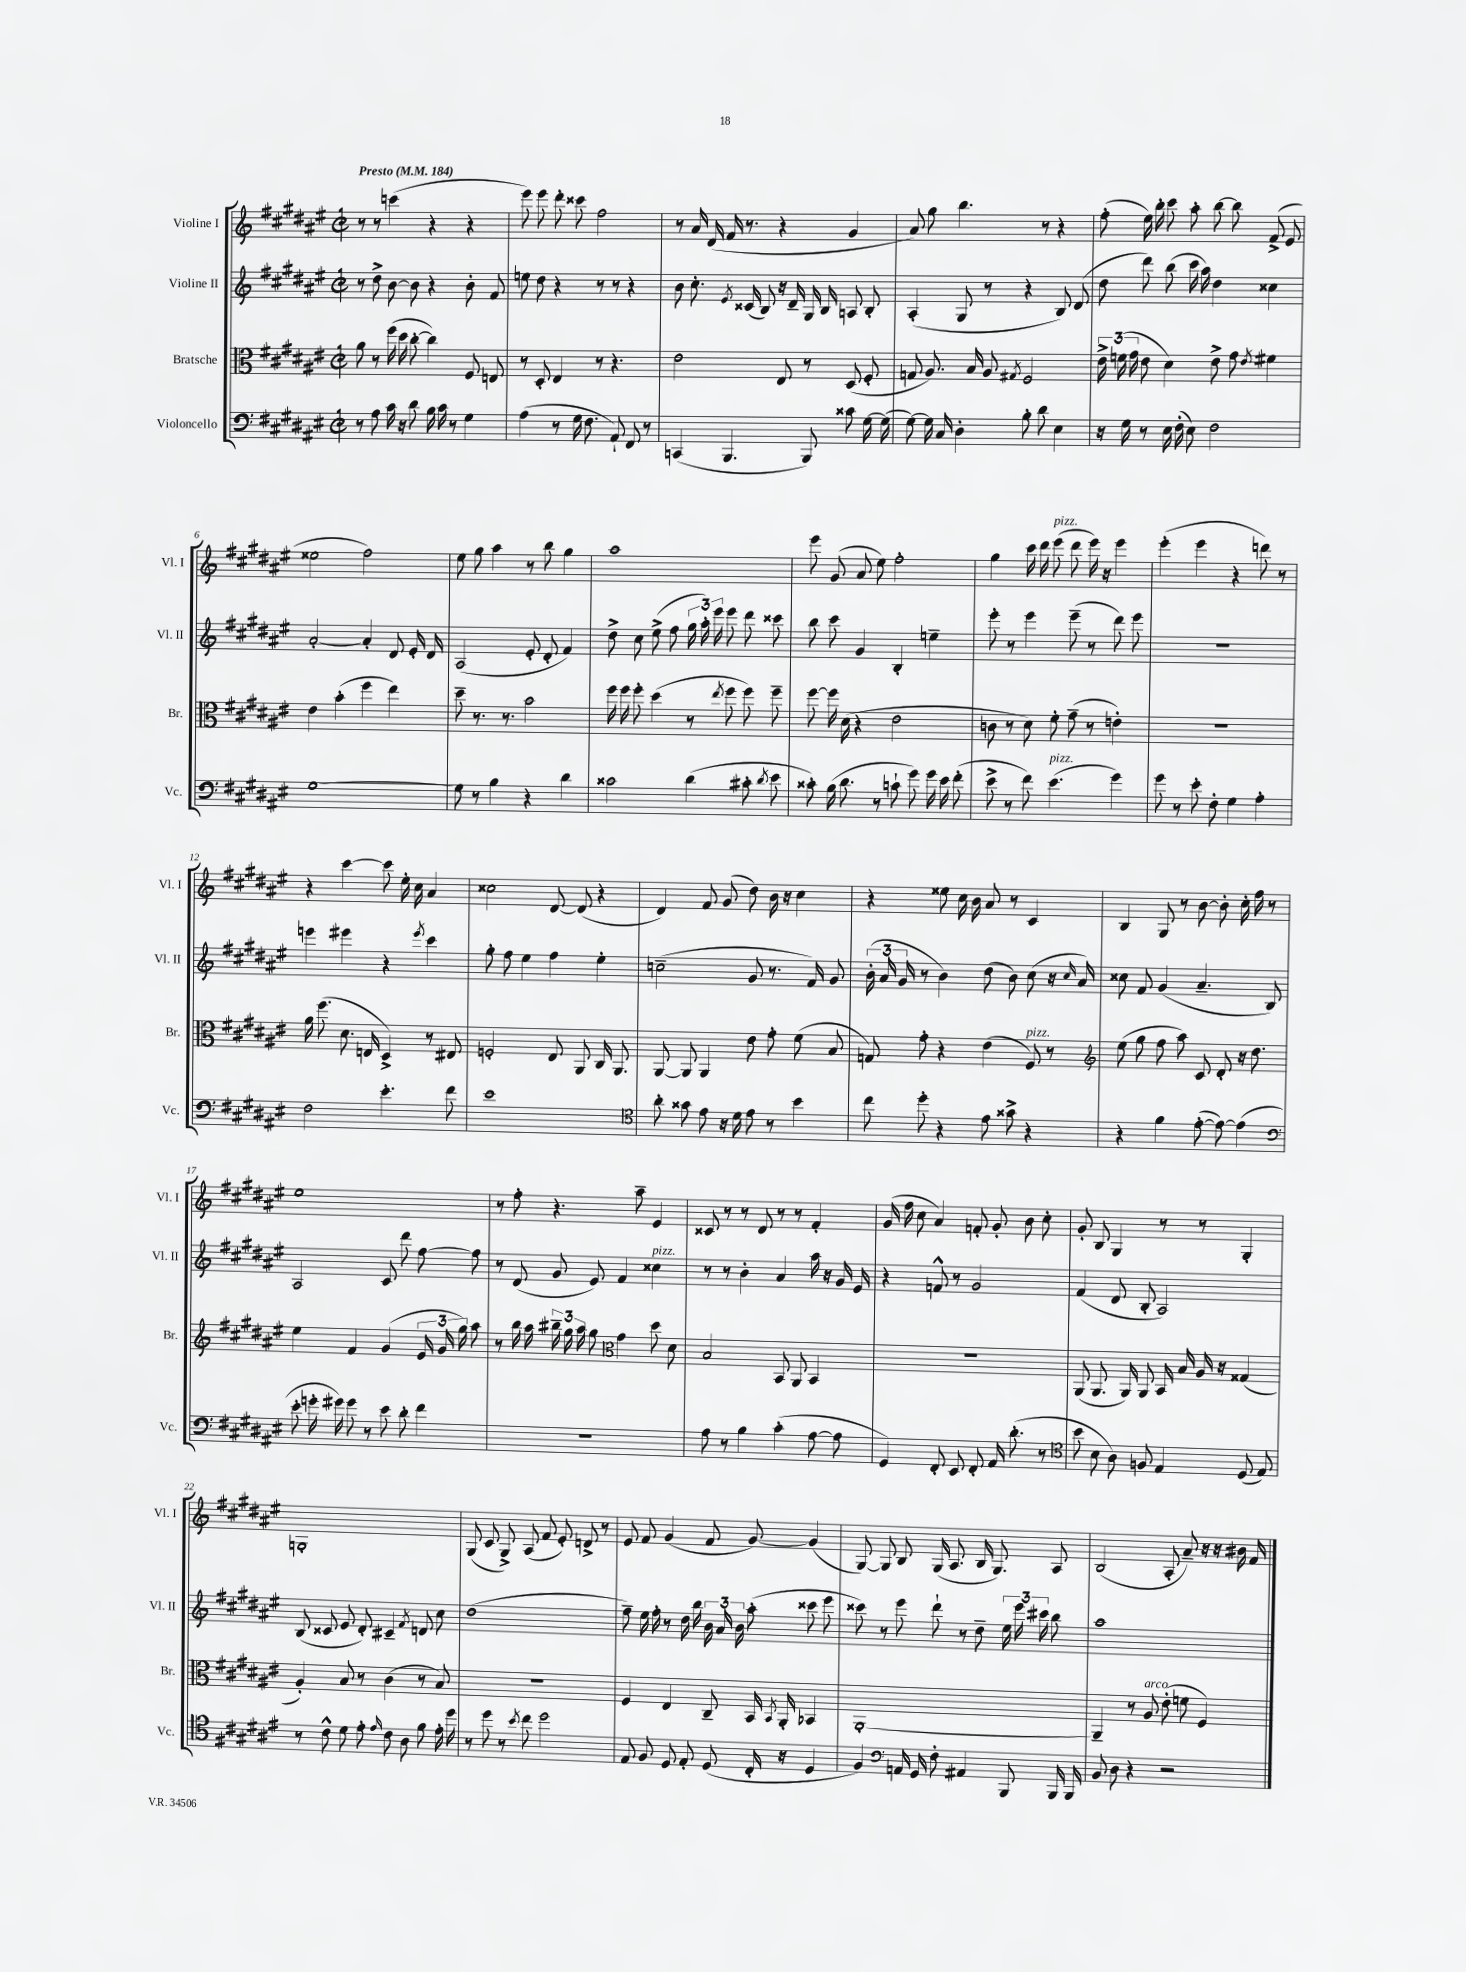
<<
\new StaffGroup <<
\new Staff = "s0" \with { instrumentName = "Violine I" shortInstrumentName = "Vl. I" } {
    \clef treble \key fis \major \defaultTimeSignature \time 2/2 \tempo "Presto" 4 = 184
    \autoBeamOff r8 r8 c'''4( r4 r4 |
    eis'''8) eis'''8 dis'''8-. cisis'''8 fis''2 |
    r8 ais'16 dis'16( fis'16 r8. r4 gis'4 |
    ais'8) gis''8 b''4. r8 r4 |
    fis''8-.( eis''16) b''16-. cis'''8 ais''8-. b''8~ b''8 fis'8->( eis'8 |
    eisis''2 fis''2) |
    eis''8 gis''8 ais''4 r8 b''8 gis''4 |
    ais''1 |
    eis'''8 gis'8( ais'8 eis''8) fis''2-. |
    gis''4 cis'''16 dis'''16 eis'''8^\markup { \italic "pizz." }( dis'''8 eis'''16) r16 eis'''4 |
    eis'''4-.( eis'''4 r4 d'''8) r8 |
    r4 cis'''4~ cis'''8 eis''16-. cis''16 ais'4 |
    cisis''2 dis'8~ dis'8( r4 |
    dis'4) fis'8 gis'8( dis''8) b'16 r16 cis''4 |
    r4 eisis''8 cis''16 b'16 ais'8 r8 cis'4 |
    b4 gis8 r8 b'8~ b'8-. cis''16-. fis''16 r8 |
    eis''1 |
    r8 fis''8-. r4. ais''8-- eis'4 |
    cisis'8 r8 r8 dis'8 r8 r8 fis'4-. |
    gis'16( fis''16 cis''8 ais'4) f'8-. gis'8-. b'8 cis''8-. |
    gis'8-. b8 gis4 r8 r8 gis4-. |
    g1-. |
    gis8( cis'8 gis8->) ais8( fis'8 eis'8-.) d'8-> r8 |
    eis'8 fis'8 gis'4( fis'8 gis'8~) gis'4( |
    gis8~) gis8 b8 gis16( ais8. b16 gis8.) ais8 |
    b2( ais8-. ais'8--) r16 r16 bis'16 fis'16 \bar "|." |
}
\new Staff = "s1" \with { instrumentName = "Violine II" shortInstrumentName = "Vl. II" } {
    \clef treble \key fis \major \defaultTimeSignature \time 2/2
    \autoBeamOff r8 dis''8-> b'8~ b'8 r4 b'8-. fis'8 |
    e''8 dis''8 r4 r8 r8 r4 |
    b'8 cis''8.-. \acciaccatura { eis'8 } cisis'16( b8) r16 dis'16-- gis16 b16 a8 b8-. |
    ais4-.( gis8 r8 r4 b8) dis'8( |
    dis''8 dis'''8) b''8( cis'''16 ais''16) dis''4 cisis''4 |
    ais'2~-. ais'4-. dis'8 eis'16-. dis'16 |
    ais2( eis'8-. dis'8-. fis'4) |
    dis''8-> cis''8 eis''8->( fis''8 \tuplet 3/2 { gis''16 ais''16-.) eis'''16 } eis'''8 dis'''8 cisis'''8 |
    b''8 cis'''8 gis'4 b4-. e''4-- |
    eis'''8-. r8 eis'''4 eis'''8--( r8 dis'''8) eis'''8 |
    R1 |
    e'''4 eis'''4 r4 \acciaccatura { eis'''8 } cis'''4 |
    gis''8-. fis''8 eis''4 fis''4 eis''4-. |
    c''2--( gis'8 r8. fis'16) gis'8 |
    \tuplet 3/2 { b'16-.( ais'16 gis'16 } r8 b'4) dis''8( b'8) cis''8( r16 \grace { cis''16 } ais'16) |
    cisis''8 fis'8 gis'4( ais'4.-- b8) |
    ais2 cis'8 dis'''8 fis''8~ fis''8 |
    r8 dis'8( gis'8 eis'8) fis'4 cisis''4^\markup { \italic "pizz." } |
    r8 r8 b'4-. ais'4 ais''16 r16 gis'16 eis'16 |
    r4 f'8-^ r8 gis'2 |
    fis'4( dis'8 b8-. ais2) |
    b8( cisis'8 eis'8 dis'8-.) cis'4-- \acciaccatura { fis'8 } d'8 cis''8 |
    dis''1( |
    fis''8--) eis''16 fis''16-. r8 dis''16 b''16 \tuplet 3/2 { b'16 ais'16 b'16 } ais''8-.( cisis'''8 eis'''8 |
    cisis'''8) r8 eis'''8 dis'''8-! r8 dis''8-- \tuplet 3/2 { eis''16 eis'''16 cis'''16 } b''8 |
    ais''1 \bar "|." |
}
\new Staff = "s2" \with { instrumentName = "Bratsche" shortInstrumentName = "Br." } {
    \clef alto \key fis \major \defaultTimeSignature \time 2/2
    \autoBeamOff ais'8 r8 fis''16( dis''16 cis''8~-. cis''4) fis8 e8 |
    r8 dis8-. eis4 r8 r4. |
    eis'2 eis8 r8 dis8( fis8-. |
    g8 ais8.) b16 ais8 \acciaccatura { gis8 } fis2 |
    \tuplet 3/2 { eis'16-> f'16( gis'16 } eis'8 dis'4) eis'8-> gis'8 \acciaccatura { eis'8 } fis'4 |
    eis'4 b'4-.( fis''4 eis''4) |
    dis''8-- r8. r8. b'2 |
    fis''16 fis''16 fis''8-. dis''4( r8 \acciaccatura { eis''8 } fis''8 fis''8) fis''8-- |
    fis''8~ fis''16 dis'16( r4 eis'2 |
    c'8 r8 dis'8) fis'8-. gis'8--( r8 e'4-.) |
    R1 |
    ais'16 fis''8.( dis'8. e16 dis4->) r8 eis8 |
    f2-. eis8 ais,8 cis16 ais,8. |
    ais,8~ ais,8 ais,4 eis'8 gis'8-. fis'8( b8 |
    g8) gis'8-. r4 eis'4( fis8^\markup { \italic "pizz." }) r8 |
    \clef treble eis''8( gis''8 fis''8 ais''8) cis'8 dis'8-. r16 dis''8. |
    eis''4 fis'4 gis'4( \tuplet 3/2 { eis'16 gis'16 gis''16) } ais''8 |
    r8 b''16 ais''16 \tuplet 3/2 { bis''16-- gis''16 ais''16 } gis''8 \clef alto gis'4 dis''8 dis'8 |
    b2 b,8 ais,8 b,4 |
    R1 |
    ais,8( ais,8. ais,16) ais,8 b,16 b16 ais16 r16 gisis4( |
    ais4-.) b8 r8 cis'4( r8 b8) |
    R1 |
    fis4 eis4 cis8-- b,16 \acciaccatura { b,8 } ais,16-. bes,4 |
    ais,1~-. |
    ais,4-- r8 ais8^\markup { \italic "arco" } eis'8-.( f'8 fis4) \bar "|." |
}
\new Staff = "s3" \with { instrumentName = "Violoncello" shortInstrumentName = "Vc." } {
    \clef bass \key fis \major \defaultTimeSignature \time 2/2
    \autoBeamOff r8 ais8 cis'16 r16 dis'8 b16 cis'16 r8 gis4 |
    ais4( r8 gis16 fis8. ais,8-!) fis,8 r8 |
    c,4( b,,4. b,,8) cisis'8 gis16~ gis16( |
    gis8~) gis16 cis16 dis4-. b8-. dis'8 eis4 |
    r16 gis16 r8 eis16 fis16-.( eis8) fis2 |
    gis1~ |
    gis8 r8 b4 r4 dis'4 |
    cisis'2 dis'4( cis'8-. \acciaccatura { dis'8 } eis'8 |
    cisis'8-.) b16( dis'8. r8 c'8-! gis'8) gis'16 eis'16 fis'8-.( |
    eis'8-> r8 fis'8) eis'4.^\markup { \italic "pizz." }( gis'4) |
    gis'8 r8 eis'8-. fis8-. gis4 ais4-. |
    fis2 eis'4.-. fis'8 |
    eis'1 |
    \clef tenor ais'8-. gisis'8 eis'8 r16 dis'16 eis'8 r8 b'4 |
    cis''8 dis''8-. r4 eis'8 gisis'8-> r4 |
    r4 fis'4 eis'8~-.( eis'8~) eis'4( |
    \clef bass eis'8-. g'16-. gis'16) gis'8 r8 eis'8 dis'8-. fis'4 |
    R1 |
    ais8 r8 b4 cis'4-.( ais8~ ais8 |
    gis,4) fis,8-. eis,8 fis,8-. ais,16 dis'8.-.( r8 |
    \clef tenor b'8 b8 ais8) f8 eis4 dis8( eis8) |
    r8 cis'8-^ dis'8 eis'8-. \grace { eis'16 } cis'8 ais8 fis'8 eis'16-. dis''16 |
    r8 dis''8 r8 \acciaccatura { b'8 } cis''8 dis''2 |
    eis8 fis8 dis8 eis8-. dis8( cis16-. r16 dis4 |
    fis4) \clef bass a,16 gis,16 fis8-. ais,4 b,,8 b,,16 b,,16 |
    b,8 dis8 r4 r2 \bar "|." |
}
>>
>>
